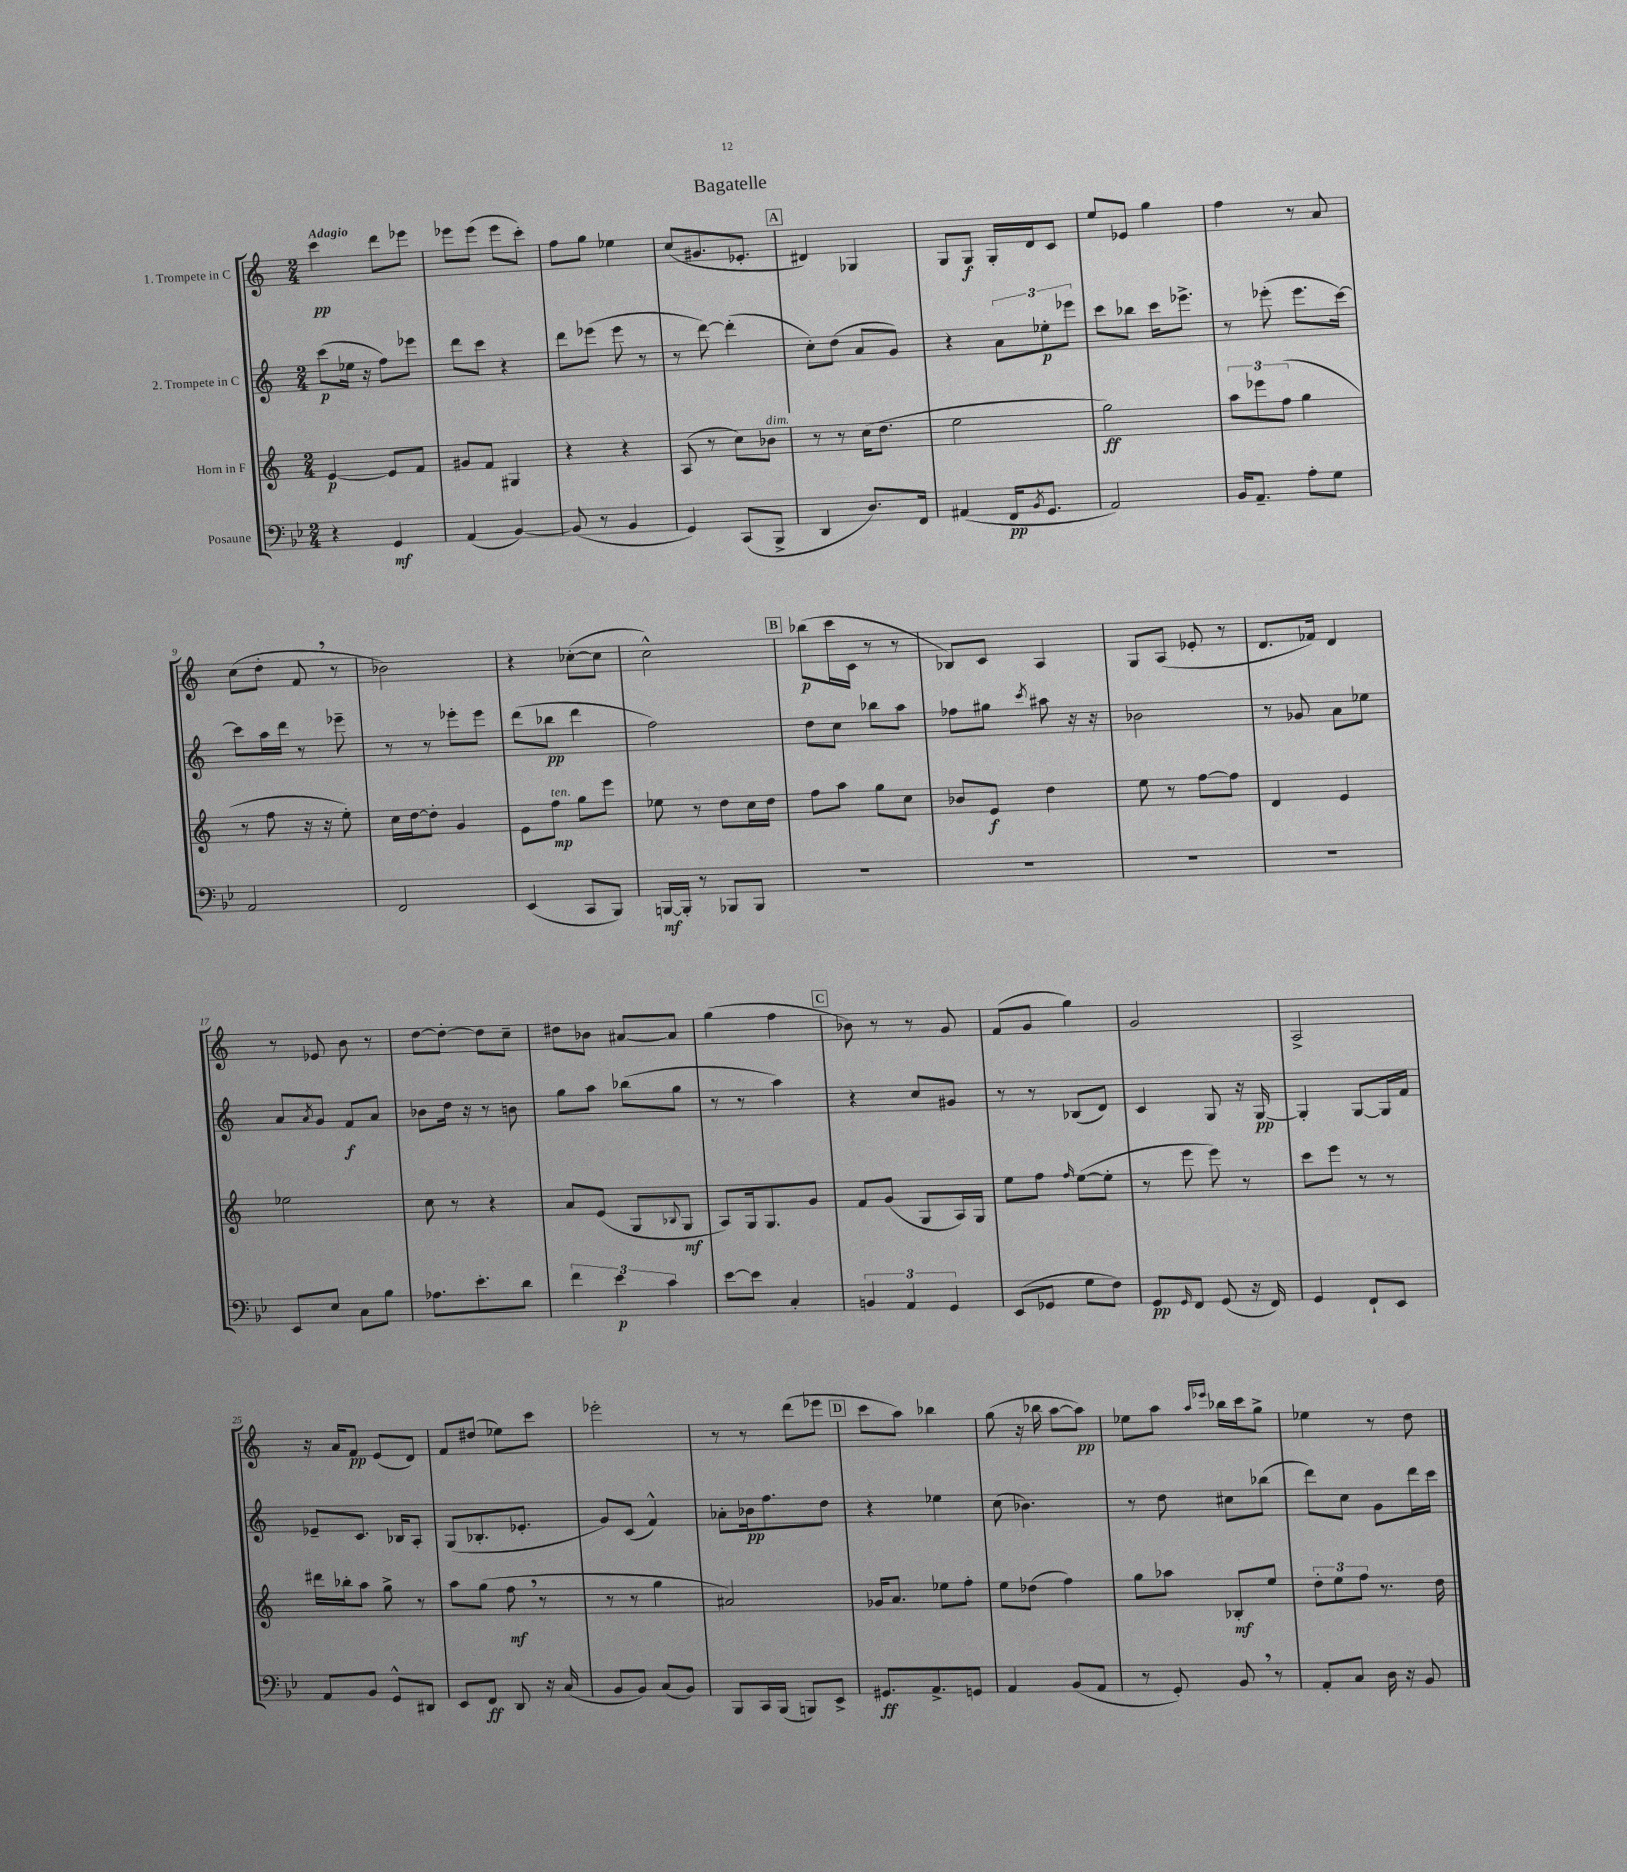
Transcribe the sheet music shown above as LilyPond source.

\header { title = "Bagatelle" }
<<
\new StaffGroup <<
\new Staff = "s0" \with { instrumentName = "1. Trompete in C" } {
    \clef treble \key c \major \numericTimeSignature \time 2/4 \tempo "Adagio"
    c'''4\pp d'''8 ees'''8 |
    ees'''8 ees'''8( ees'''8 c'''8-.) |
    f''8 g''8 ees''4 |
    c''8( gis'8. ees'8.-. |
    \mark \markup { \box "A" } dis'4) ges4 |
    g8 g8\f g16-. d'16 c'8 |
    e''8 ees'8 g''4 |
    f''4 r8 a'8 |
    c''8( d''8-. f'8 \breathe r8 |
    bes'2) |
    r4 ces''8~-.( ces''8 |
    c''2-^) |
    \mark \markup { \box "B" } bes''8\p( c'''16 c'16 r8 r8 |
    bes8) c'8 a4 |
    g8 a8( ees'8-. r8 |
    d'8. fes'16) d'4 |
    r8 ees'8 b'8 r8 |
    d''8~ d''8~-. d''8 c''8-- |
    dis''8 bes'8 ais'8~ ais'8 |
    g''4( f''4 |
    \mark \markup { \box "C" } bes'8) r8 r8 g'8 |
    f'8( g'8 g''4) |
    g'2 |
    a2-> |
    r16 a'16 f'8\pp e'8( d'8) |
    f'8 dis''8( ees''8) c'''8 |
    ees'''2-. |
    r8 r8 d'''8( ees'''8 |
    \mark \markup { \box "D" } c'''8 a''8) bes''4 |
    g''8( r16 bes''16 a''8~ a''8\pp) |
    ees''8 a''8 \grace { a''16 ees'''16 } bes''16 c'''16 g''8-> |
    ees''4 r8 d''8 \bar "|." |
}
\new Staff = "s1" \with { instrumentName = "2. Trompete in C" } {
    \clef treble \key c \major \numericTimeSignature \time 2/4
    c'''8\p( ees''16 r16 f''8) ees'''8 |
    d'''8 c'''8 r4 |
    d'''8 ees'''8( ees'''8 r8 |
    r8 d'''8~) d'''4-.( |
    \mark \markup { \box "A" } c''8-.) d''8( a'8 g'8) |
    r4 \tuplet 3/2 { a'8 ees''8-.\p ees'''8 } |
    c'''8 bes''8 c'''16 ees'''8.-> |
    r8 ees'''8-.( ees'''8. c'''16~) |
    c'''8 a''16 d'''16 r8 ees'''8-- |
    r8 r8 ees'''8-. ees'''8 |
    d'''8( bes''8\pp d'''4 |
    f''2) |
    \mark \markup { \box "B" } d''8 c''8 bes''8 a''8 |
    fes''8 gis''8 \acciaccatura { c'''8 } ais''8 r16 r16 |
    bes'2 |
    r8 ges'8 a'8 ees''8 |
    a'8 \acciaccatura { a'8 } g'8 f'8\f a'8 |
    bes'8 d''16 r16 r8 b'8 |
    g''8 a''8 bes''8( g''8 |
    r8 r8 a''4) |
    \mark \markup { \box "C" } r4 c''8 gis'8 |
    r8 r8 bes8( d'8) |
    c'4 g8 r16 g16~\pp |
    g4-. g8~ g16 f'16 |
    ees'8-- c'8. bes16 a8-. |
    g8( bes8.-. ees'8.-. |
    g'8) c'8( f'4-^) |
    aes'8-. bes'16\pp f''8. d''8 |
    \mark \markup { \box "D" } r4 ees''4 |
    c''8( bes'4.) |
    r8 d''8 cis''8 bes''8( |
    d'''8) c''8 g'8 d'''16 c'''16 \bar "|." |
}
\new Staff = "s2" \with { instrumentName = "Horn in F" } {
    \clef treble \key c \major \numericTimeSignature \time 2/4
    e'4~\p e'8 f'8 |
    gis'8 f'8 gis4 |
    r4 r4 |
    a8( r8 c''8) bes'8^\markup { \italic "dim." } |
    \mark \markup { \box "A" } r8 r8 c''16( d''8. |
    e''2 |
    g''2\ff) |
    \tuplet 3/2 { a''8 ees'''8 f''8( } g''4 |
    r8 f''8 r16 r16 e''8-.) |
    c''16 d''16~ d''8-. g'4 |
    e'8 f''8\mp^\markup { \italic "ten." } g''8 e'''8 |
    ees''8 r8 d''8 c''16 d''16 |
    \mark \markup { \box "B" } f''8 a''8 g''8 c''8 |
    bes'8 e'8\f d''4 |
    e''8 r8 f''8~ f''8 |
    d'4 e'4 |
    ees''2 |
    c''8 r8 r4 |
    a'8 e'8( g8 \appoggiatura { bes8 } g8\mf |
    a8) g16 g8. g'8 |
    \mark \markup { \box "C" } f'8 g'8( g8 a16) g16 |
    e''8 f''8 \grace { f''16 } e''8~( e''8-. |
    r8 e'''8 e'''8) r8 |
    c'''8 e'''8 r8 r8 |
    dis'''16 bes''16-. a''8 g''8-> r8 |
    a''8 g''8( f''8\mf \breathe r8 |
    r8 r8 g''4 |
    ais'2) |
    \mark \markup { \box "D" } ges'16 a'8. ees''8 f''8-. |
    e''8 des''8( f''4) |
    g''8 aes''8 bes8-.\mf e''8 |
    \tuplet 3/2 { d''8-. e''8 f''8 } r8. d''16 \bar "|." |
}
\new Staff = "s3" \with { instrumentName = "Posaune" } {
    \clef bass \key bes \major \numericTimeSignature \time 2/4
    r4 g,4\mf |
    a,4( bes,4~) |
    bes,8( r8 bes,4 |
    g,4) c,8( bes,,8-> |
    \mark \markup { \box "A" } d,4 d8.) f,16 |
    ais,4( f,16\pp \acciaccatura { bes,8 } g,8. |
    a,2) |
    bes,16 a,8.-- a8-. g8 |
    a,2 |
    f,2 |
    ees,4( c,8 bes,,8) |
    b,,16~\mf b,,16-. r8 bes,,8 bes,,8 |
    \mark \markup { \box "B" } R2 |
    R2 |
    R2 |
    R2 |
    ees,8 ees8 c8 bes8 |
    aes8. ees'8.-. d'8 |
    \tuplet 3/2 { f'4 ees'4\p c'4 } |
    ees'8~ ees'8 c4-. |
    \mark \markup { \box "C" } \tuplet 3/2 { b,4 a,4 g,4 } |
    ees,8( ges,8 g8 f8) |
    g,8\pp \grace { g,16 } f,8 g,8( r16 f,16) |
    g,4 f,8-! ees,8 |
    a,8 bes,8 g,8-^ dis,8 |
    ees,8 f,8\ff d,8 r16 c16( |
    bes,8 bes,8) c8( bes,8) |
    bes,,8 c,16 bes,,16( b,,8) ees,8-> |
    \mark \markup { \box "D" } gis,8.\ff a,8.-> g,8 |
    a,4 bes,8( a,8 |
    r8 g,8-.) bes,8 \breathe r8 |
    a,8-. c8 d16 r16 bes,8 \bar "|." |
}
>>
>>
